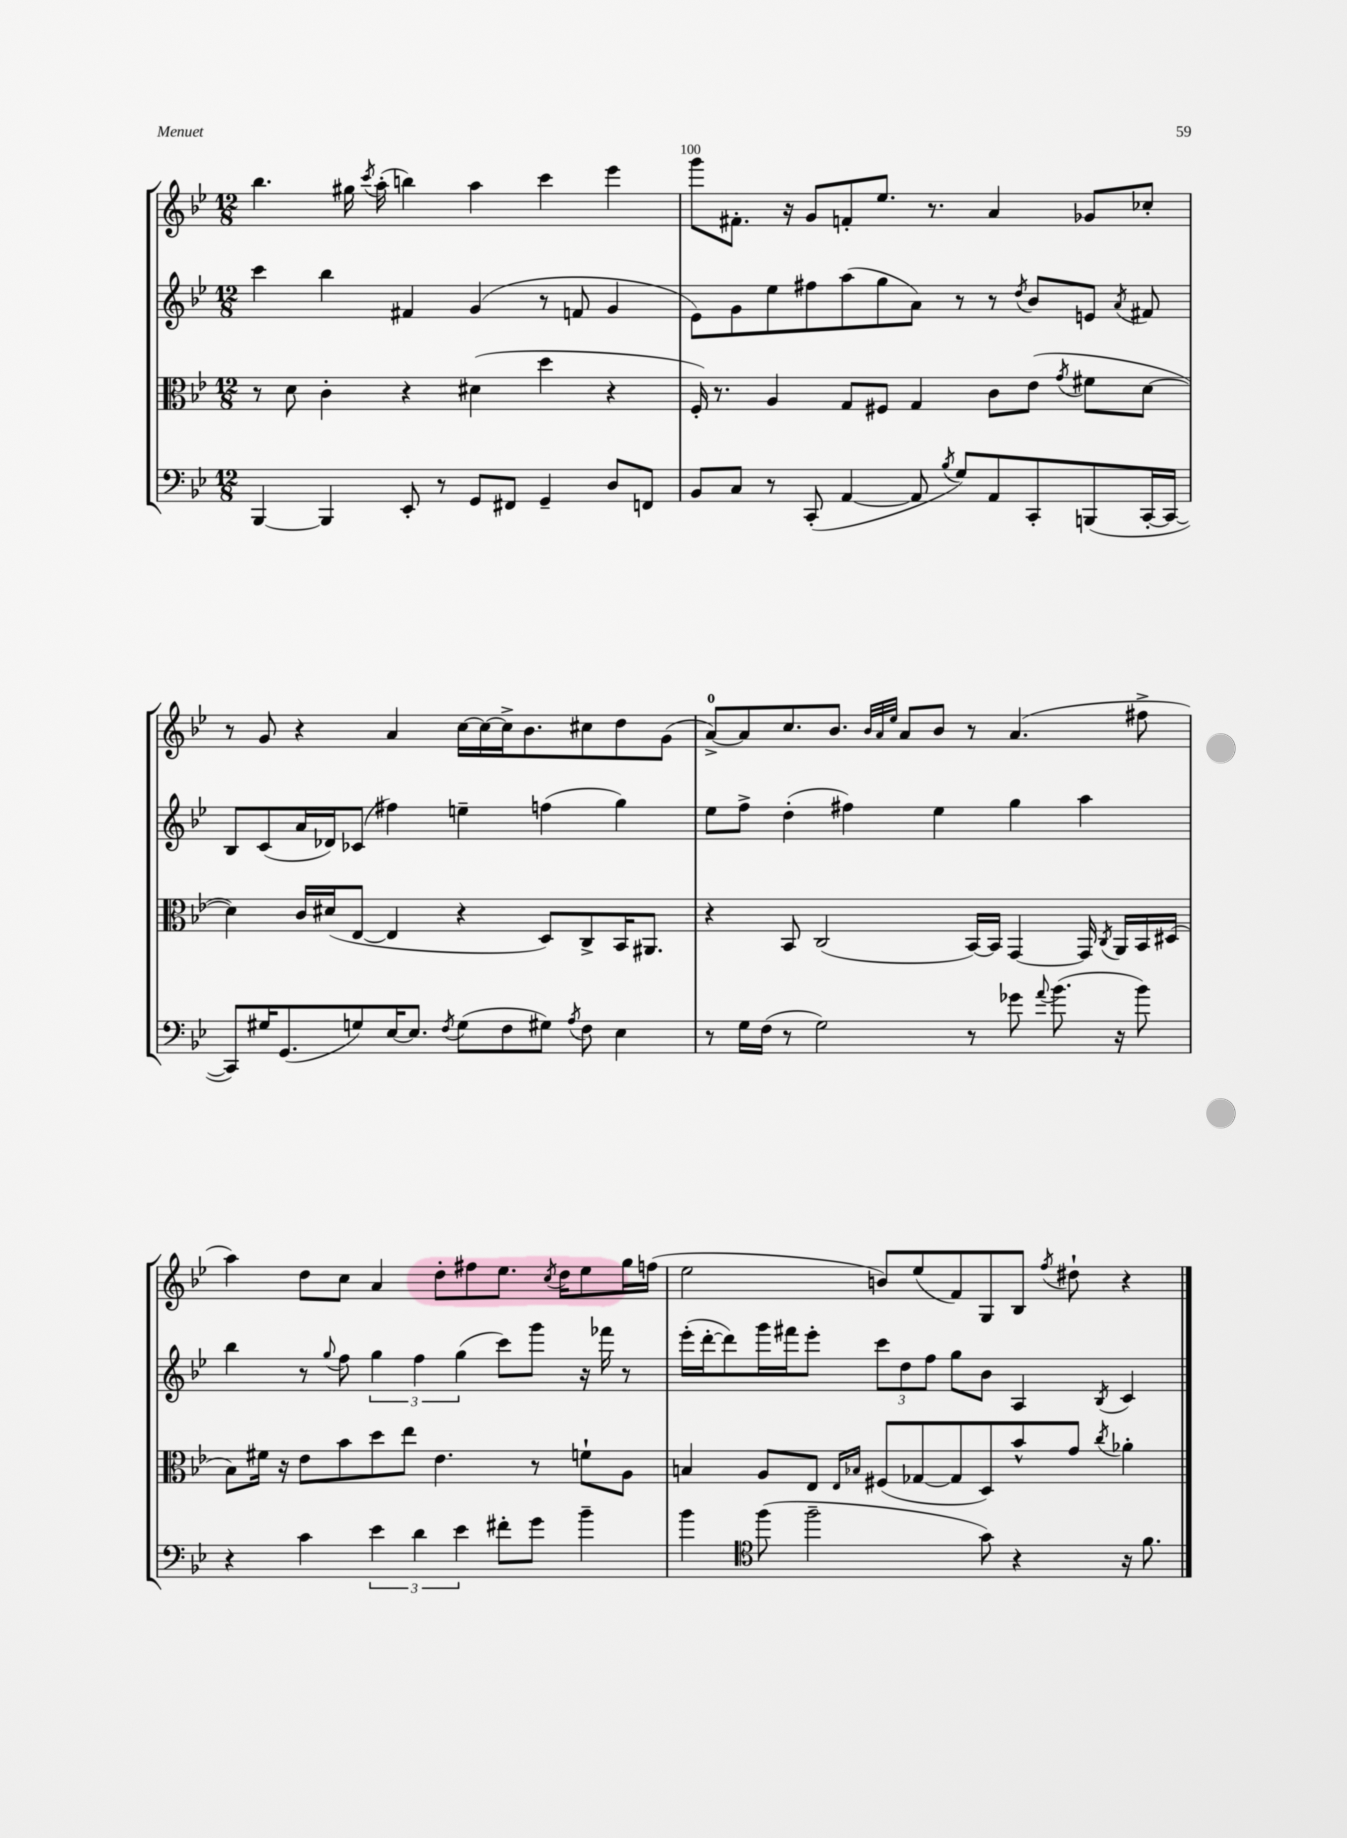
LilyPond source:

<<
\new StaffGroup <<
\new Staff = "s0" {
    \clef treble \key bes \major \numericTimeSignature \time 12/8
    \autoBeamOff bes''4. gis''16 \acciaccatura { c'''8 } a''16-.( b''4) a''4 c'''4 ees'''4 |
    g'''8[ fis'8.]-. r16 g'8[ f'8-. ees''8.] r8. a'4 ges'8[ ces''8]-. |
    r8 g'8 r4 a'4 c''16[~ c''16~ c''16-> bes'8. cis''8 d''8 g'8]( |
    a'8[-0~->) a'8 c''8. bes'8.] \grace { bes'32[ a'32 ees''32] } a'8[ bes'8] r8 a'4.( fis''8-> |
    a''4) d''8[ c''8] a'4 d''8[-. fis''8 ees''8.] \acciaccatura { c''8 } d''16[ ees''8 g''16 f''16]( |
    ees''2 b'8[) ees''8( f'8) g8 bes8] \acciaccatura { f''8 } dis''8-! r4 \bar "|." |
}
\new Staff = "s1" {
    \clef treble \key bes \major \numericTimeSignature \time 12/8
    \autoBeamOff c'''4 bes''4 fis'4 g'4( r8 f'8 g'4 |
    ees'8[) g'8 ees''8 fis''8 a''8( g''8 a'8]) r8 r8 \acciaccatura { d''8 } bes'8[ e'8] \acciaccatura { a'8 } fis'8 |
    bes8[ c'8( a'16 des'16) ces'8]( fis''4) e''4-- f''4( g''4) |
    ees''8[ f''8]-> d''4-.( fis''4) ees''4 g''4 a''4 |
    bes''4 r8 \appoggiatura { g''8 } f''8 \tuplet 3/2 { g''4 f''4 g''4( } c'''8[) g'''8] r16 fes'''16 r8 |
    ees'''16[-.( d'''16~-. d'''8) g'''16 fis'''16 ees'''8]-. \tuplet 3/2 { c'''8[ d''8 f''8] } g''8[ bes'8] a4 \acciaccatura { bes8 } c'4 \bar "|." |
}
\new Staff = "s2" {
    \clef alto \key bes \major \numericTimeSignature \time 12/8
    \autoBeamOff r8 d'8 c'4-. r4 dis'4( d''4 r4 |
    f16-.) r8. a4 g8[ fis8] g4 c'8[ ees'8]( \acciaccatura { g'8 } fis'8[ d'8]~ |
    d'4) c'16[ dis'16( ees8]~ ees4 r4 d8[) c8-> bes,16 ais,8.] |
    r4 bes,8 c2( bes,16[~) bes,16] g,4~ g,16 \acciaccatura { c8 } a,16[ bes,16 dis16]( |
    bes8[) fis'16] r16 ees'8[ bes'8 d''8 ees''8] ees'4. r8 f'8[-! a8] |
    b4 a8[ ees8] \grace { ees16[ bes16] } fis8[( ges8~ ges8 d8) bes'8-^ g'8] \acciaccatura { c''8 } aes'4-. \bar "|." |
}
\new Staff = "s3" {
    \clef bass \key bes \major \numericTimeSignature \time 12/8
    \autoBeamOff bes,,4~ bes,,4 ees,8-. r8 g,8[ fis,8] g,4-- d8[ f,8] |
    bes,8[ c8] r8 c,8-.( a,4~ a,8 \acciaccatura { bes8 } g8[) a,8 c,8-. b,,8( c,16~-. c,16]~ |
    c,8[) gis16 g,8.( g8) ees16~ ees8.] \acciaccatura { f8 } g8[( f8 gis8]) \acciaccatura { a8 } f8 ees4 |
    r8 g16[ f16]( r8 g2) r8 ges'8 \appoggiatura { a'8 } bes'8.( r16 bes'8) |
    r4 c'4 \tuplet 3/2 { ees'4 d'4 ees'4 } fis'8[-. g'8] bes'4-- |
    bes'4 \clef tenor f''8( f''2-- g'8) r4 r16 f'8. \bar "|." |
}
>>
>>
\layout { \context { \Score currentBarNumber = #99 \override BarNumber.break-visibility = ##(#f #t #t) barNumberVisibility = #(every-nth-bar-number-visible 5) } }
